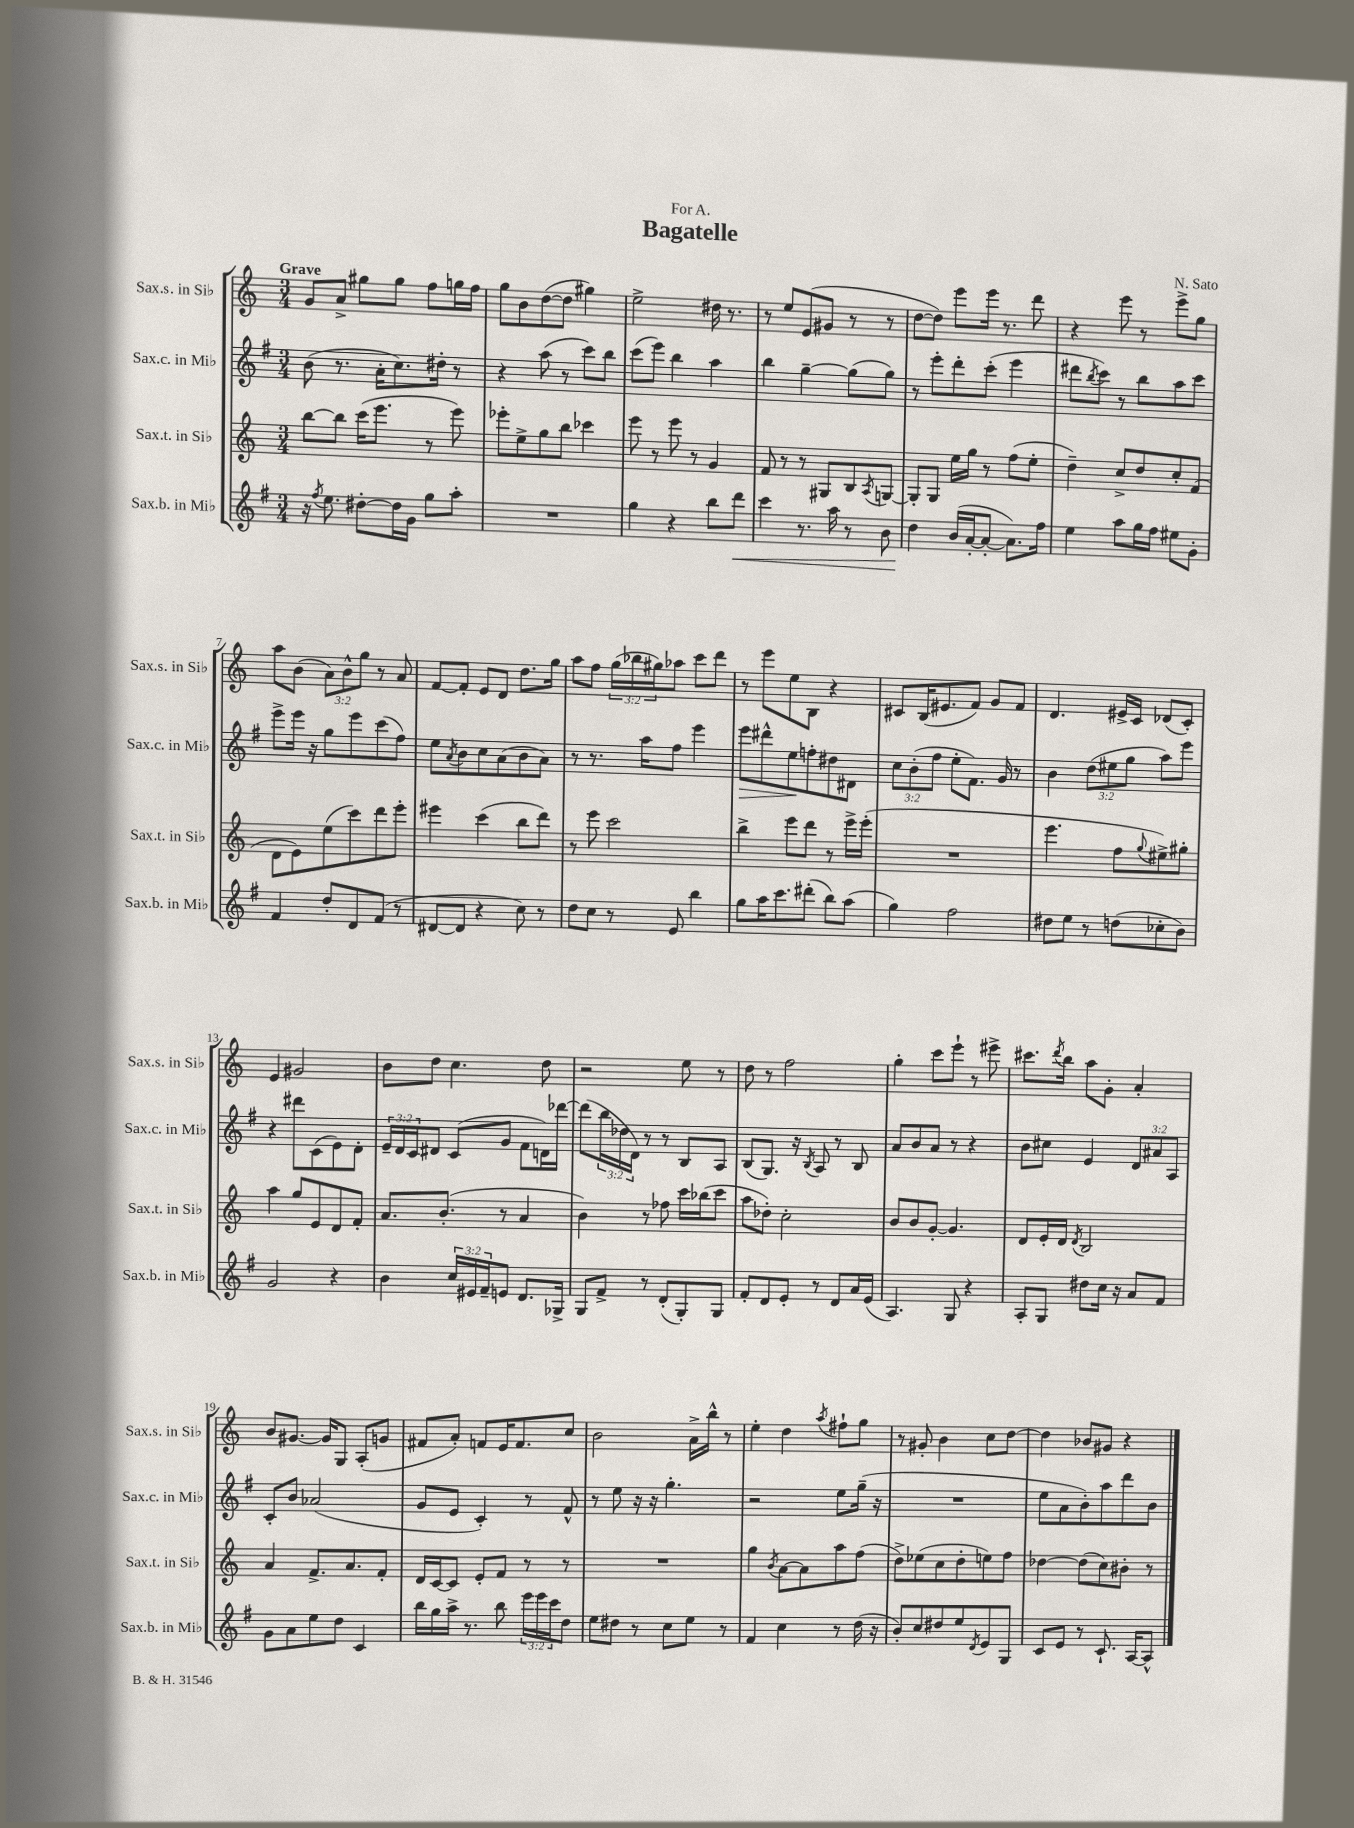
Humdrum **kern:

**kern	**kern	**kern	**kern
*staff4	*staff3	*staff2	*staff1
*clefG2	*clefG2	*clefG2	*clefG2
*k[f#]	*k[]	*k[f#]	*k[]
*M3/4	*M3/4	*M3/4	*M3/4
16r	[8bb	(8b	8g
8qff#	.	.	.
8.ee	.	.	.
.	8bb]	8.r	8a^
[8dd#'	(16ccc	.	8gg#
.	8.eee	16a'	.
16dd#]	.	8.cc)	8gg#
16g	.	.	.
8gg	8r	.	8ff
.	.	16dd#'	.
8aa'	8eee)	8r	16gg
.	.	.	16ff
=	=	=	=
2.r	8eee-'	4r	8gg
.	8ee^	.	8b
.	8gg	(8aa	([8dd
.	8bb	8r	8dd]
.	4ccc-	8ccc)	4gg#)
.	.	8bb	.
=	=	=	=
4gg	8eee	(8ccc	2ee^
.	8r	8eee)	.
4r	8eee	4bb	.
.	8r	.	.
8bb	4g	4aa	16dd#
.	.	.	8.r
8ddd	.	.	.
=	=	=	=
4ccc	8f	4bb	8r
.	8r	.	8ee
8.r	8r	[4gg~	(8e
.	8G#	.	8g#
16aa	.	.	.
8r	8B	(8gg]	8r
.	8qA	.	.
8b	[8G	8gg)	8r
=	=	=	=
4dd	8G']	8r	[8dd
.	8G	8eee'	8dd])
(16b	16ee	8ddd'	8eee
[16a'	16gg	.	.
8a'_	8r	(8ccc'	16eee
.	.	.	8.r
8.a])	(8ff	4eee	.
.	8ee'	.	8ddd
16ff#	.	.	.
=	=	=	=
4ee	4dd~)	8ddd#	4r
.	.	8qbb	.
.	.	8ccc)	.
8aa	8cc^	8r	8eee
16gg	8dd	8bb	8r
16ff#	.	.	.
8ee#	8cc'	8aa	8eee^
8g'	(8f	8ccc	8gg
=	=	=	=
4f#	8d	8eee^	8aa
.	8e)	16eee	(8b
.	.	16r	.
8dd'	(8ee	8gg	12a)
.	.	.	12b^^
8d	8ccc)	8eee	.
.	.	.	12gg
(8f#	8ddd	(8ccc	8r
8r	8eee'	8ff#)	8a
=	=	=	=
[8d#	4eee#	8ee	[8f
.	.	8qa	.
8d#]	.	8b	8f']
4r	(4ccc	8cc	8e
.	.	(8a	8d
8cc)	8bb	8b	8.dd
8r	8ddd)	8a)	.
.	.	.	16gg
=	=	=	=
8dd	8r	8r	8aa
8cc	8eee	8.r	8ff
8r	2ccc	.	(24gg
.	.	.	24bb-
.	.	16aa	.
.	.	.	24gg#)
8e	.	8ff#	8aa-
4bb	.	4eee	8ccc
.	.	.	8ddd
=	=	=	=
8gg	4bb^	8eee	8r
16aa	.	8ddd#^^	8eee
8.ccc	.	.	.
.	8eee	8ee	8ee
(8ddd#'	8ddd	8ff'	8B
8bb)	8r	8dd#	4r
(8aa	16eee^	8d#	.
.	(16eee'	.	.
=	=	=	=
4gg)	2.r	12cc	8c#
.	.	(12b'	.
.	.	.	(16B
.	.	12ff#	.
.	.	.	8.e#
2ff#	.	8ee'	.
.	.	8.f#)	8f)
.	.	.	8g
.	.	16g	.
.	.	8r	8f
=	=	=	=
8dd#	4.eee	4b	4.d
8ee	.	.	.
8r	.	(12dd	.
.	.	12ee#	.
(8dd	8ff	.	16e#^
.	.	12gg	.
.	.	.	16c
.	8qqgg	.	.
8cc-'	8ee#^)	8aa)	(8d-
8b)	8gg#'	8eee	8c')
=	=	=	=
2g	4aa	4r	4e
.	8gg	8ddd#	2g#
.	8e	(8c	.
4r	8d	8e)	.
.	8f'	8d'	.
=	=	=	=
4b	8.a	24e~	8b
.	.	24d	.
.	.	24c	.
.	.	8d#	8dd
.	(8.b'	.	.
24cc	.	(8c	4.cc
24e#	.	.	.
24f#~	.	.	.
8e	8r	8g	.
8.d	4a	8f#	.
.	.	16d)	8dd
16G-^	.	[16ddd-	.
=	=	=	=
8G	4b)	(8ddd-]	2r
8f#^	.	24bb	.
.	.	24dd-	.
.	.	24d)	.
8r	8r	8r	.
(8d'	8ff-	8r	.
8G')	16ccc	8B	8ee
.	(16bb-	.	.
8G	8ccc	8A	8r
=	=	=	=
8f#'	8aa	(8B	8dd
8d	8dd-')	8.G)	8r
8e'	2cc'	.	2ff
.	.	16r	.
.	.	8qB	.
8r	.	8A	.
8d	.	8r	.
16a	.	8B	.
(16e	.	.	.
=	=	=	=
4.A)	8b	8a	4gg'
.	8b	8b	.
.	[8g'	8a	8ccc
8G	4.g]	8r	8eee`
4r	.	4r	8r
.	.	.	8eee#^
=	=	=	=
8A'	8d	8b	8.ccc#
8G	16e'	8cc#	.
.	.	.	8qddd
.	16d	.	16bb
.	8qd	.	.
8dd#	2B	4e	8aa
16cc	.	.	8g'
16r	.	.	.
8a	.	12d	4a'
.	.	12a#	.
8f#	.	.	.
.	.	12A	.
=	=	=	=
8g	4a	8c'	8b
8a	.	8b	[8.g#
8ee	8.f^	(2a-	.
.	.	.	16g#]
8dd	.	.	8G
.	8.a	.	.
4c	.	.	(8A'
.	8f'	.	8g
=	=	=	=
16bb	16d	8g	8f#
16gg	[16c	.	.
16aa^	8c]	8e	8a')
8.r	.	.	.
.	8e'	4c')	8f
8bb	8f	.	16e
.	.	.	8.f
24eee	8r	8r	.
24eee	.	.	.
24ccc	.	.	.
8dd	8r	8f#^^	8cc
=	=	=	=
8ee	2.r	8r	2b
8dd#	.	8ee	.
8r	.	16r	.
.	.	16r	.
8cc	.	4.gg'	.
8ee	.	.	16a^
.	.	.	16bb^^
8r	.	.	8r
=	=	=	=
4f#	4gg	2r	4ee'
.	8qb	.	.
4cc	[8a	.	4dd
.	8a]	.	.
.	.	.	8qaa
8r	8aa	8ee	8ff#`
(16dd	(8ff	(16gg~	8gg
16r	.	16r	.
=	=	=	=
8b')	8dd^)	2.r	8r
8cc	(8ee-	.	8g#'
8dd#	8cc	.	4b
8ee	8dd'	.	.
8qd	.	.	.
8e	8ee)	.	8cc
8G	8ff	.	[8dd
=	=	=	=
8c	[4dd-	8ee	4dd]
8e	.	8a	.
8r	(8dd-]	8b')	8b-
8.c`	8cc)	8aa	8g#
.	8b#'	8ddd	4r
[16A	.	.	.
8A^^]	8r	8b	.
==	==	==	==
*-	*-	*-	*-
